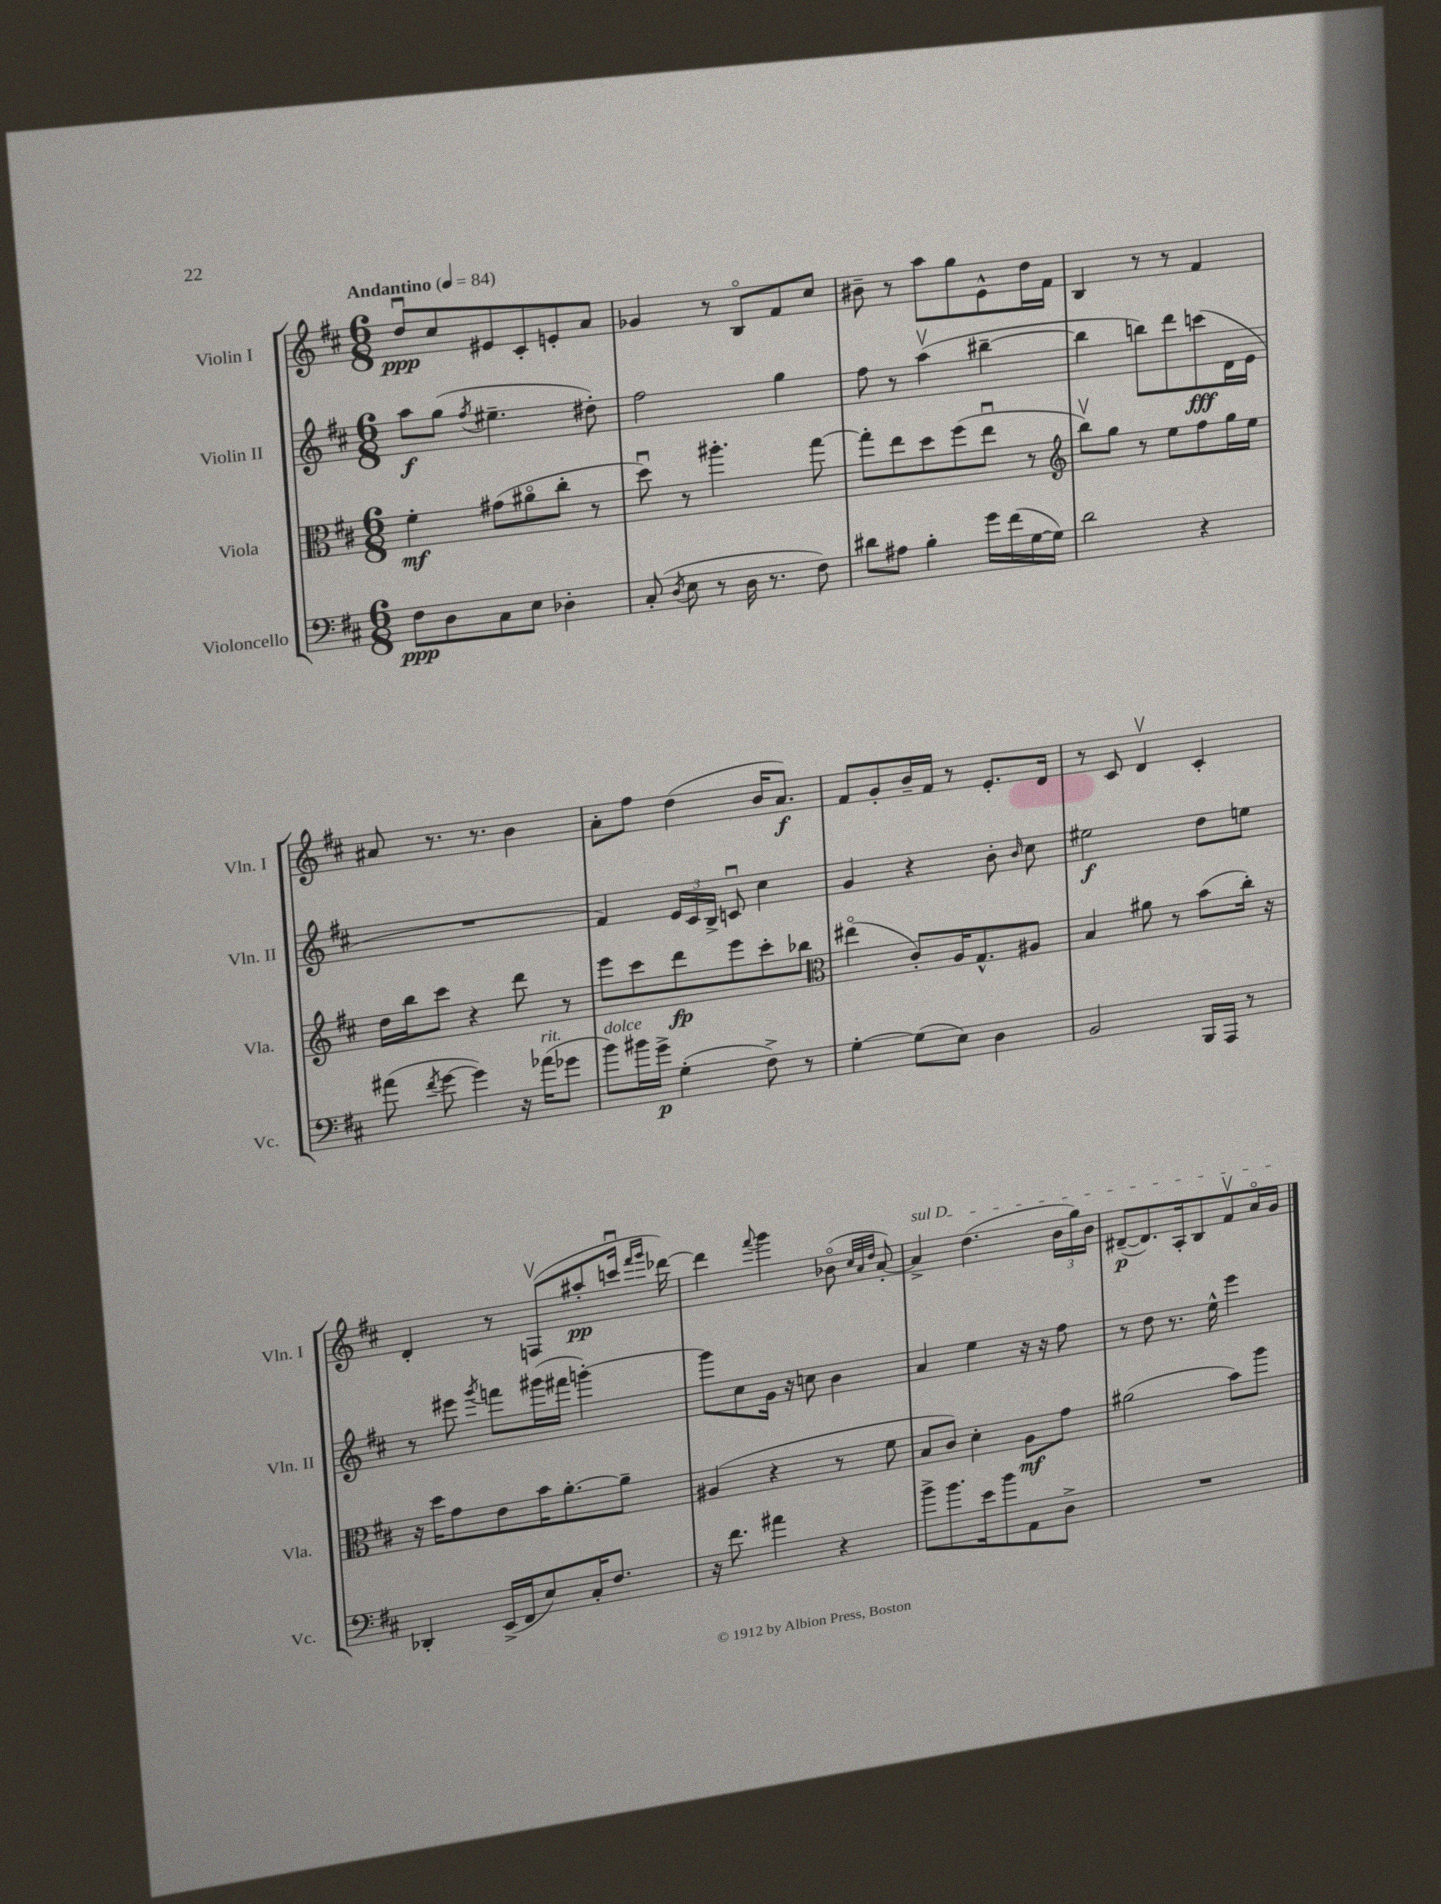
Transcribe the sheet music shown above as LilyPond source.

<<
\new StaffGroup <<
\new Staff = "s0" \with { instrumentName = "Violin I" shortInstrumentName = "Vln. I" } {
    \clef treble \key d \major \numericTimeSignature \time 6/8 \tempo "Andantino" 4 = 84
    \autoBeamOff d''8[\downbow\ppp cis''8 eis'8 cis'8-. e'8-. a'8] |
    ges'4 r8 b8[\flageolet fis'8 cis''8] |
    bis'8-- r8 a''8[ g''8 e'8-^ d''16 fis'16] |
    b4 r8 r8 fis'4 |
    ais'8 r8. r8. b'4 |
    a'8[-. fis''8] d''4( b'16[ a'8.]\f) |
    fis'8[ g'8-. b'16-- fis'16] r8 e'8.[-. d'16] |
    r8 cis'8 d'4\upbow cis'4-. |
    d'4-. r8 f8[\upbow( ais''8-.\pp c'''16]\downbow \grace { fis'''16[ g'''16] } des'''16~) |
    des'''4 \appoggiatura { fis'''8 } g'''4 bes'8\flageolet( \grace { cis''32[ a'32 d''32] } a'8~-.) |
    \once \override TextSpanner.bound-details.left.text = \markup { \italic "sul D" } a'4->\startTextSpan d''4.( \tuplet 3/2 { b'16[ g''16) b'16] } |
    dis'8[~--\p( dis'8.) a16-. b8 fis'8\upbow a'16\flageolet g'16]\stopTextSpan \bar "|." |
}
\new Staff = "s1" \with { instrumentName = "Violin II" shortInstrumentName = "Vln. II" } {
    \clef treble \key d \major \numericTimeSignature \time 6/8
    \autoBeamOff a''8[\f g''8]( \acciaccatura { fis''8 } eis''4.-- dis''8-.) |
    fis''2 g''4 |
    fis''8 r8 a''4\upbow( bis''4~-- |
    bis''4 b''8[) d'''8 c'''8\fff( d'16 e'16] |
    R2. |
    fis'4) \tuplet 3/2 { e'16[ cis'16 b16]-> } c'8\downbow cis''4 |
    g'4 r4 b'8-. \grace { b'16 } cis''8 |
    eis''2\f d''8[ e''8] |
    r8 eis'''8 \acciaccatura { g'''8 } f'''8[ gis'''16( fis'''16] g'''4~-.) |
    g'''8[ cis''8 g'16] r16 c''8 b'4 |
    a'4 e''4 r16 r16 fis''8 |
    r8 d''8 r8. e''16-^ e'''4 \bar "|." |
}
\new Staff = "s2" \with { instrumentName = "Viola" shortInstrumentName = "Vla." } {
    \clef alto \key d \major \numericTimeSignature \time 6/8
    \autoBeamOff fis'4-.\mf gis'8[( ais'8\flageolet cis''8]-. r8 |
    d''8\downbow) r8 ais''4.-. g''8~ |
    g''8[-. e''8 d''8 fis''8( e''8]\downbow r8 |
    \clef treble b''8[\upbow) g''8] r8 e''8[ fis''8 g''16 e''16] |
    d''16[ b''16 cis'''8] r4 d'''8 r8 |
    e'''8[ cis'''8 d'''8\fp e'''8 cis'''8-. bes''8] |
    \clef alto eis''4\flageolet( cis'8[-.) a16 g8.-^ ais8] |
    b4 ais'8 r8 b'8[( cis''16]-.) r16 |
    r16 d''16[ g'8 e'8 b'16 a'8.~-. a'8]-- |
    ais4( r4 r8 fis'8 |
    b8[ cis'8]) d'4-. a8[\mf g'8] |
    ais'2( b'8[) a''8] \bar "|." |
}
\new Staff = "s3" \with { instrumentName = "Violoncello" shortInstrumentName = "Vc." } {
    \clef bass \key d \major \numericTimeSignature \time 6/8
    \autoBeamOff fis8[\ppp d8 cis8 e8] des4-. |
    cis8-.( \acciaccatura { d8 } e8 r8 d16 r8. fis8) |
    dis'8[ ais8] b4-. g'16[ fis'16( g16~ g16]) |
    d'2 r4 |
    ais'8( \acciaccatura { fis'8 } g'8~ g'4) r16 aes'16[^\markup { \italic "rit." }( ges'8] |
    b'8[^\markup { \italic "dolce" }) bis'16 g'16]->\p g4-.( fis8->) r8 |
    g4~-. g8[( e8]) d4 |
    b,2 b,,16[ a,,16] r8 |
    des,4-. e,16[->( fis,16 e8) cis16-. fis8.] |
    r16 fis'8. ais'4 r4 |
    b'8[-> b'8. e'16 b'8 a,8 d8]-> |
    R2. \bar "|." |
}
>>
>>
\layout { \context { \Score \remove "Bar_number_engraver" } }
